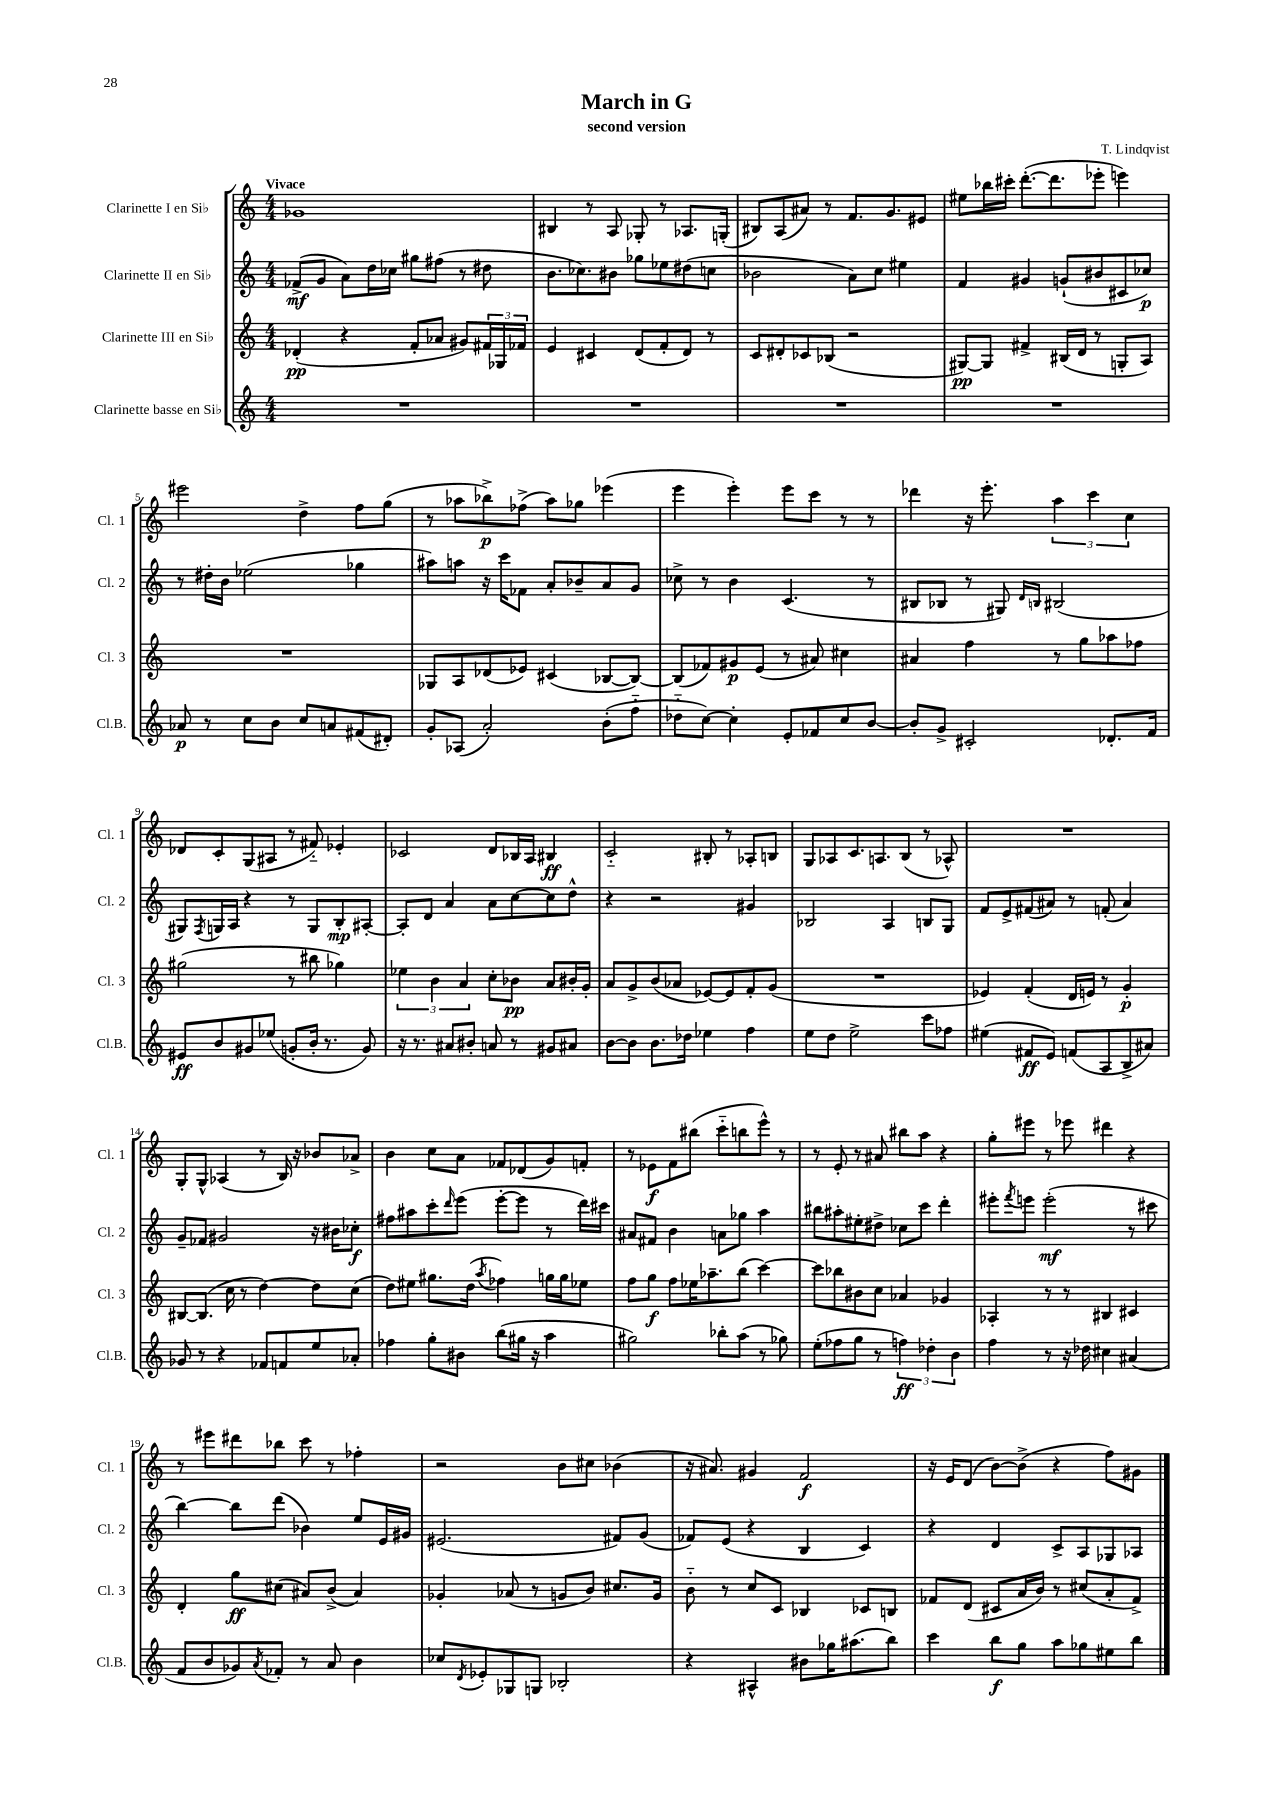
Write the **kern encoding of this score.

**kern	**kern	**kern	**kern
*staff4	*staff3	*staff2	*staff1
*clefG2	*clefG2	*clefG2	*clefG2
*k[]	*k[]	*k[]	*k[]
*M4/4	*M4/4	*M4/4	*M4/4
1r	(4d-'/	(8f-^/L	1g-
.	.	8g/J	.
.	4r	8a\L)	.
.	.	16dd\L	.
.	.	16cc-\JJ	.
.	8f'/L	8gg#\L	.
.	8a-/J	(8ff#\J	.
.	8g#/L)	8r	.
.	24f#/L	8dd#\	.
.	24G-/	.	.
.	24f-/JJ	.	.
=	=	=	=
1r	4e/	8.b\L	4B#/
.	.	8.cc-\)	.
.	4c#/	.	8r
.	.	8b#\J	8A/
.	(8d/L	8gg-\L	8G-'/
.	8f'/	8ee-\	8r
.	8d/J)	(8dd#\	8.A-/L
.	8r	8cc\J	.
.	.	.	(16G'/Jk
=	=	=	=
1r	8c/L	2b-\	8B#/L)
.	8d#'/	.	(8A/
.	8c-/	.	8a#/J)
.	(8B-/J	.	8r
.	2r	8a\L)	8.f/L
.	.	8cc\J	.
.	.	.	8.g/
.	.	4ee#\	.
.	.	.	8e#/J
=	=	=	=
1r	[8G#/L)	4f/	8ee#\L
.	8G#/]J	.	16bb-\L
.	.	.	16ccc#'\JJ
.	4f#^/	4g#/	([8.ddd'\L
.	.	.	8.ddd\]
.	(16B#/LL	(8g`/L	.
.	16d/JJ	.	.
.	8r	8b#/	8eee-'\J
.	8G'/L	8c#/	4eee\)
.	8A/J)	8cc-/J)	.
=	=	=	=
8a-/	1r	8r	2eee#\
8r	.	16dd#'\LL	.
.	.	16b\JJ	.
8cc\L	.	(2ee-\	.
8b\J	.	.	.
8cc/L	.	.	4dd^\
8a/	.	.	.
(8f#/	.	4gg-\	8ff\L
8d#'/J)	.	.	(8gg\J
=	=	=	=
8g'/L	8G-/L	8aa#\L)	8r
(8A-/J	8A/	8aa\J	8aa-\L
2a'/)	(8d-/	16r	8bb-^\)
.	.	16ccc\LK	.
.	8e-/J)	8f-\J	(8ff-^\J
.	(4c#/	8a'/L	8aa-\L)
.	.	8b-~/	8gg-\J
(8b'\L	[8B-/L	8a/	(4eee-\
8ff'~\J	8B-/_J)	8g/J	.
=	=	=	=
8dd-'~\L	(8B-/]L	8cc-^\	4eee\
[8cc\J)	8f-/)	8r	.
4cc'\]	8g#/	4b\	4eee'\)
.	(8e/J	.	.
8e'/L	8r	(4.c/	8eee\L
8f-/	8a#/)	.	8ccc\J
8cc/	4cc#\	.	8r
[8b/J	.	8r	8r
=	=	=	=
8b'/]L	4a#/	8B#/L	4ddd-\
8g^/J	.	8B-/J	.
2c#'/	4ff\	8r	16r
.	.	.	8.eee'\
.	.	8G#/)	.
.	.	16qqd/LL	.
.	.	16qqB/JJ	.
.	8r	(2B#/	6aa\
.	8gg\L	.	.
.	.	.	6ccc\
8.d-'/L	8aa-\	.	.
.	.	.	6cc\
.	8ff-\J	.	.
16f/Jk	.	.	.
=	=	=	=
8e#/L	(2gg#\	8G#/L)	8d-/L
.	.	8qF/	.
8b/	.	16G/L	8c'/
.	.	16A/JJ	.
8g#/	.	4r	(8G/
(8ee-/J	.	.	8A#/J
8g'/L	8r	8r	8r
16b'/Jk	8bb#\	8G/L	8f#'~/)
8.r	.	.	.
.	4gg-\)	8B'/	4e-'/
8g/)	.	[8A#'/J	.
=	=	=	=
16r	6ee-\	8A#'/]L	2c-/
8.r	.	.	.
.	.	8d/J	.
.	6b\	.	.
8a#/L	.	4a/	.
.	6a/	.	.
8b#'/J	.	.	.
8a/	8cc'\L	8a\L	8d/L
8r	8b-\J	[8cc\	16B-/L
.	.	.	16A/JJ
8g#/L	8a/L	8cc\]	4B#/
8a#/J	16b#'/L	8dd^^\J	.
.	16g'/JJ	.	.
=	=	=	=
[8b\L	8a/L	4r	2c'~/
8b\]J	8g^/	.	.
8.b\L	(8b/	2r	.
.	8a-/J	.	.
16dd-\Jk	.	.	.
4ee-\	[8e-/L)	.	8B#'/
.	8e-/]	.	8r
4ff\	8f'/	4g#/	8A-'/L
.	(8g/J	.	8B/J
=	=	=	=
8ee\L	1r	2B-/	8G/L
8dd\J	.	.	8A-/
2ee^\	.	.	8.c/
.	.	.	8.A/
.	.	4A/	.
.	.	.	(8B/J
8ccc\L	.	8B/L	8r
8ff-\J	.	8G/J	8A-^^/)
=	=	=	=
(4ee#\	4e-/)	8f/L	1r
.	.	8e^/	.
8f#/L	(4f'/	(8f#/	.
8e/J)	.	8a#/J)	.
(8f/L	16d/LL	8r	.
.	16e/JJ)	.	.
8A/	8r	(8f'/	.
8B^/	4g'/	4a#/)	.
8a#/J)	.	.	.
=	=	=	=
8g-/	[8B#/L	8g~/L	8G'/L
8r	(8.B#/]J	8f-/J	8G^^/J
4r	.	2g#/	(4A-/
.	16cc\	.	.
.	8r	.	.
8f-/L	[4dd\)	.	8r
8f/	.	.	16B/)
.	.	.	16r
8ee/	8dd\]L	16r	8b-/L
.	.	16b#\LK	.
8a-'/J	(8cc\J	8cc-'\J	8a-^/J
=	=	=	=
4ff-\	8dd\L)	8ff#\L	4b\
.	8ee#\J	8aa#\	.
8gg'\L	8.gg#\L	8ccc'\	8cc\L
.	.	16qqddd/	.
8b#\J	.	(8eee\J	8a\J
.	(16dd\Jk	.	.
.	8qaa/	.	.
(8bb\L	4ff-\)	[8eee'\L	8f-/L
16gg#\Jk	.	8eee\]J	(8d-/
16r	.	.	.
4aa\	16gg\LL	8r	8g/)
.	16gg\J	.	.
.	8ee-\J	16ddd\LL)	8f'/J
.	.	16ccc#\JJ	.
=	=	=	=
2gg#\)	8ff\L	8a#/L	8r
.	8gg\J	8f#/J	8e-\L
.	8ff\L	4b\	8f\
.	16ee-\K	.	(8bb#\J
.	8.aa-~\	.	.
8bb-'\L	.	8a\L	8ccc'~\L
(8aa\J	(8bb\J	8gg-\J	8bb\
8r	[4ccc\)	4aa\	8eee^^\J)
8gg-\)	.	.	8r
=	=	=	=
(8ee'\L	8ccc\]L	8bb#\L	8r
8ff-\	8bb-\	8aa#'\	8e'/
8gg\J	8b#\	8ee#'\	8r
8r	8cc\J	8dd#^\J	8a#/
6ff\)	4a-/	8cc-\L	8bb#\L
.	.	8ccc\J	8aa\J
6dd-'\	.	.	.
.	4g-/	4ddd'\	4r
6b\	.	.	.
=	=	=	=
4ff\	4A-'/	8eee#'\L	8gg'\L
.	.	8qfff/	.
.	.	8eee\J	8eee#\J
8r	8r	(2eee'\	8r
16r	8r	.	8eee-\
16dd-\	.	.	.
4cc#\	4B#/	.	4ddd#\
(4a#/	4c#/	8r	4r
.	.	8ccc#\	.
=	=	=	=
8f/L	4d'/	[4bb\)	8r
8b/	.	.	8eee#\L
8g-/)	8gg\L	8bb\]L	8ddd#\
8qa/	.	.	.
8f-'/J	(8cc#\J	(8ddd\J	8bb-\J
8r	8a#/L)	4b-\)	8ccc\
8a/	(8b^/J	.	8r
4b\	4a#/)	8ee/L	4ff-'\
.	.	16e/L	.
.	.	16g#/JJ	.
=	=	=	=
8cc-/L	4g-'/	(2.e#/	2r
8qd/	.	.	.
8e-'/	.	.	.
8G-/	(8a-/	.	.
8G/J	8r	.	.
2B-'/	8g/L	.	8b\L
.	8b/J)	.	8cc#\J
.	8.cc#/L	8f#/L)	(4b-\
.	.	(8g/J	.
.	16g/Jk	.	.
=	=	=	=
4r	8b'~\	8f-/L)	16r
.	.	.	8.a#/)
.	8r	(8e/J	.
4A#^^/	8cc/L	4r	4g#/
.	8c/J	.	.
8b#\L	4B-/	4B/	2f/
16gg-\K	.	.	.
(8.aa#\	.	.	.
.	8c-/L	4c/)	.
8bb\J)	8B/J	.	.
=	=	=	=
4ccc\	8f-/L	4r	16r
.	.	.	16e/LK
.	(8d/J	.	(8d/J
8bb\L	8c#/L	4d/	[8b\L)
8gg\J	16a/L	.	(8b^\]J
.	16b/JJ)	.	.
8aa\L	8r	8c^/L	4r
8gg-\	(8cc#/L	8A/	.
8ee#\	8a'/	8G-/	8ff\L)
8bb\J	8f-^/J)	8A-/J	8g#\J
==	==	==	==
*-	*-	*-	*-
